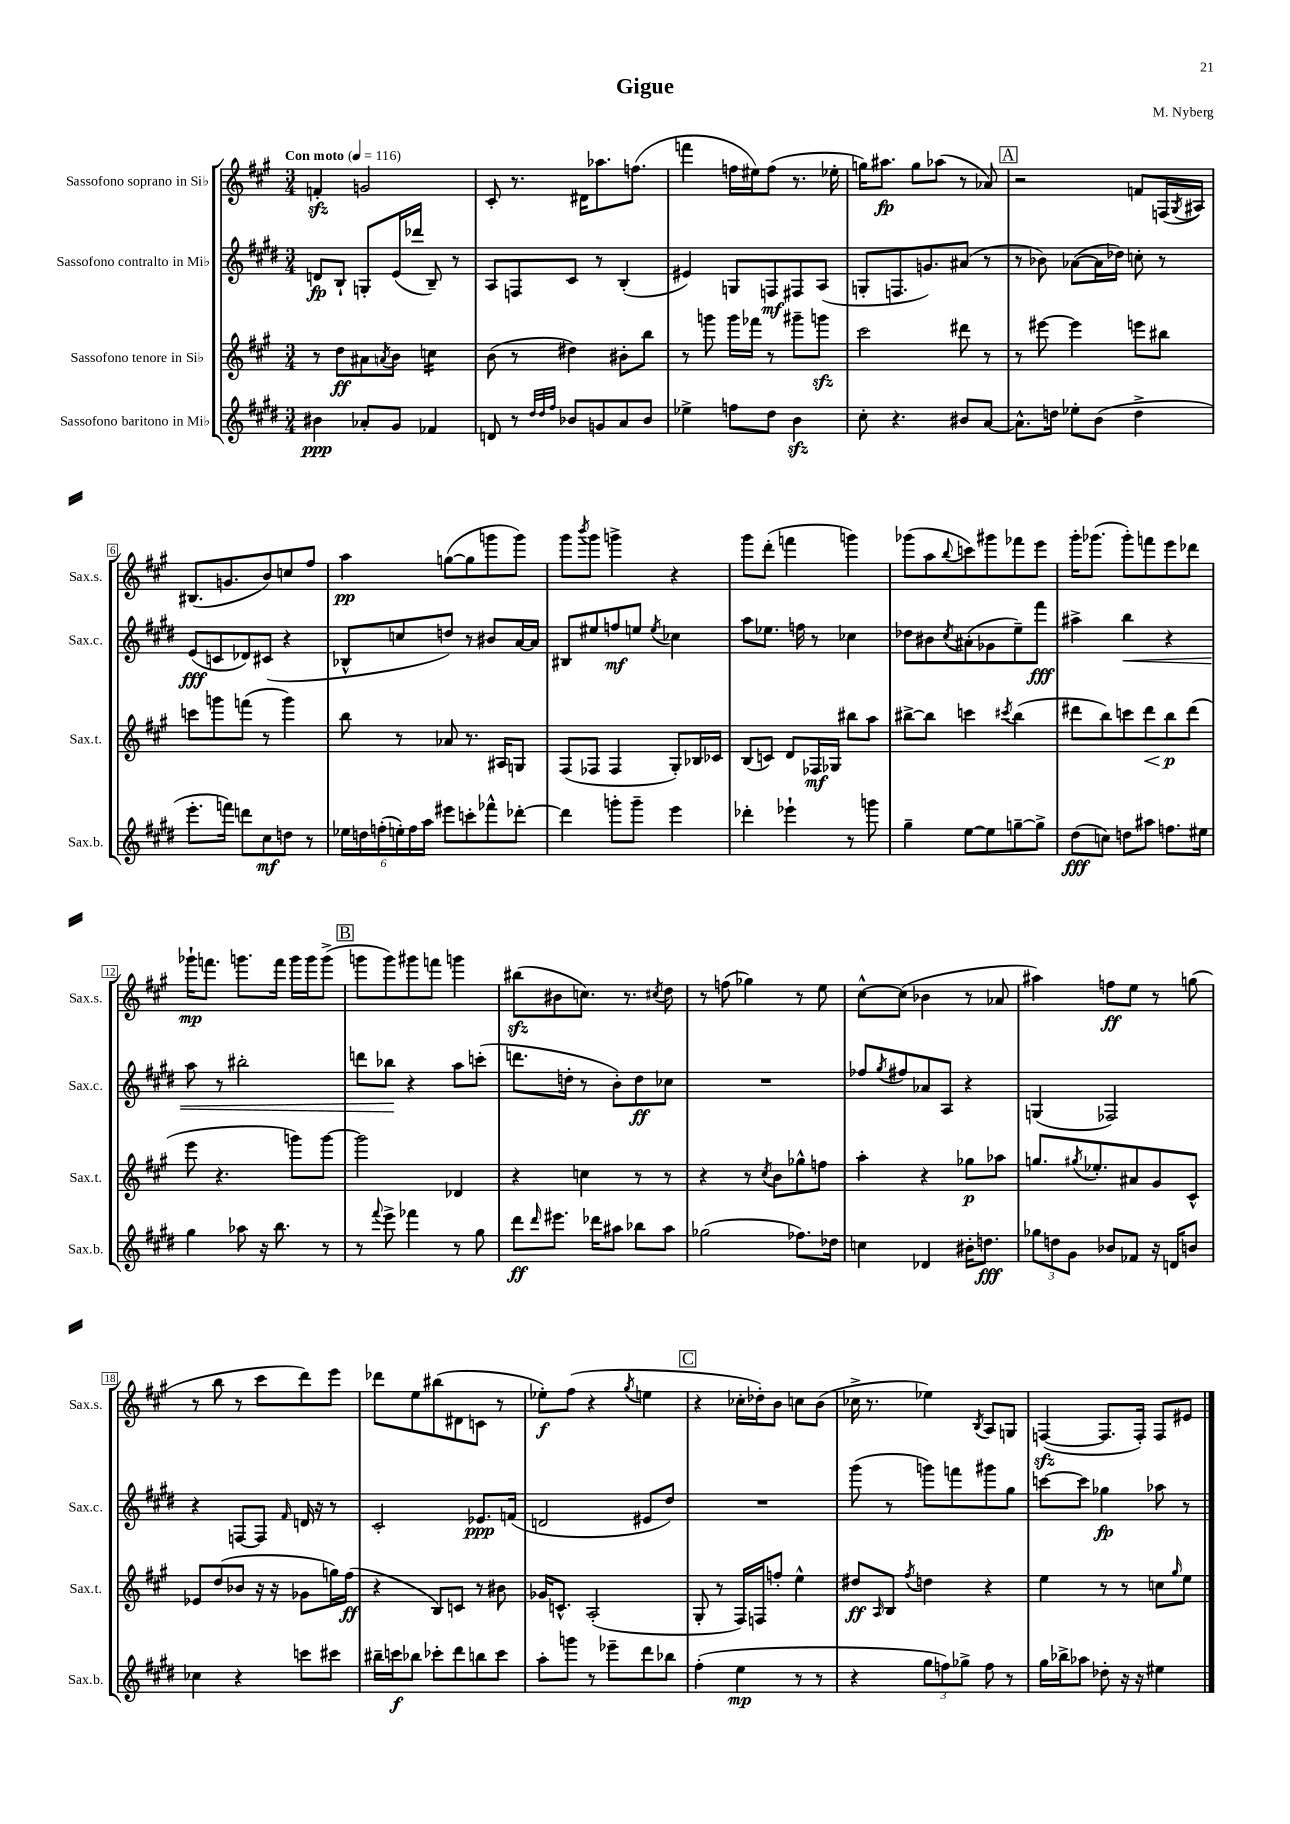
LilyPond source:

\header { title = "Gigue" composer = "M. Nyberg" }
<<
\new StaffGroup <<
\new Staff = "s0" \with { instrumentName = "Sassofono soprano in Sib" shortInstrumentName = "Sax.s." } {
    \clef treble \key a \major \numericTimeSignature \time 3/4 \tempo "Con moto" 4 = 116
    f'4-.\sfz g'2 |
    cis'8-. r8. dis'16 aes''8. f''8.( |
    f'''4 f''16 eis''16) f''8( r8. ees''16-. |
    g''16) ais''8.\fp g''8 aes''8( r8 aes'8) |
    \mark \markup { \box "A" } r2 f'8 f16( \acciaccatura { gis8 } ais16) |
    bis8.( g'8. b'8) c''8 fis''8 |
    a''4\pp g''8~( g''8 g'''8 g'''8) |
    gis'''8 \acciaccatura { b'''8 } gis'''8 g'''4-> r4 |
    gis'''8 d'''8-.( f'''4 g'''4) |
    ges'''8( a''8 \appoggiatura { b''8 } c'''8) gis'''8 fes'''8 e'''8 |
    gis'''16-. ges'''8.( ges'''8-.) f'''8 e'''8 des'''8 |
    ges'''16-!\mp f'''8. g'''8. f'''16 g'''16 g'''16 g'''8->( |
    \mark \markup { \box "B" } g'''8 g'''8) gis'''8 f'''8 g'''4 |
    bis''8\sfz( bis'8 c''8.) r8. \acciaccatura { cis''8 } d''8 |
    r8 f''8( ges''4) r8 e''8 |
    cis''8~-^ cis''8( bes'4 r8 aes'8 |
    ais''4) f''8\ff e''8 r8 g''8( |
    r8 b''8 r8 cis'''8 d'''8) e'''8 |
    des'''8 e''8 bis''8( dis'8 c'8 r8 |
    ees''8-.\f) fis''8( r4 \acciaccatura { gis''8 } e''4 |
    \mark \markup { \box "C" } r4 ces''16-. des''16-.) b'8 c''8 b'8( |
    ces''16-> r8. ees''4) \acciaccatura { b8 } a8 g8 |
    f4~\sfz( f8. f16-.) f8 eis'8 \bar "|." |
}
\new Staff = "s1" \with { instrumentName = "Sassofono contralto in Mib" shortInstrumentName = "Sax.c." } {
    \clef treble \key e \major \numericTimeSignature \time 3/4
    d'8\fp b8-! g8-. e'16( des'''16 b8--) r8 |
    a8 f8 cis'8 r8 b4-.( |
    eis'4) g8 f8\mf fis8 a8( |
    g8-. f8. g'8.) ais'8( r8 |
    \mark \markup { \box "A" } r8 bes'8) aes'8~( aes'16 des''16) c''8-. r8 |
    e'8\fff( c'8 des'8) cis'8( r4 |
    bes8-^ c''8 d''8) r8 bis'8 a'16~ a'16 |
    bis8 eis''8 f''8\mf e''8 \acciaccatura { e''8 } ces''4 |
    a''8 ees''8. f''16 r8 ces''4 |
    des''8 bis'8 \acciaccatura { cis''8 } ais'8-.( ges'8 e''8--) fis'''8\fff |
    ais''4-> b''4\< r4 |
    a''8 r8 bis''2-. |
    \mark \markup { \box "B" } d'''8 bes''8\! r4 a''8 c'''8-.( |
    d'''8. d''16-. r8 b'8-.) d''8\ff ces''8 |
    R2. |
    fes''8 \acciaccatura { gis''8 } fis''8 aes'8 a8 r4 |
    g4( fes2) |
    r4 f8~ f8 \grace { fis'16 } d'16 r16 r8 |
    cis'2-. ees'8.\ppp f'16( |
    d'2 eis'8 dis''8) |
    \mark \markup { \box "C" } R2. |
    gis'''8( r8 g'''8) f'''8 gis'''8 gis''8 |
    c'''8~ c'''8 ges''4\fp aes''8 r8 \bar "|." |
}
\new Staff = "s2" \with { instrumentName = "Sassofono tenore in Sib" shortInstrumentName = "Sax.t." } {
    \clef treble \key a \major \numericTimeSignature \time 3/4
    r8 d''8\ff ais'8 \acciaccatura { a'8 } b'8 c''4:16 |
    b'8( r8 dis''4) bis'8-. b''8 |
    r8 g'''8 g'''16 fes'''16 r8 gis'''8-- g'''8\sfz |
    cis'''2 dis'''8 r8 |
    \mark \markup { \box "A" } r8 eis'''8~ eis'''4 e'''8 bis''8 |
    c'''8 g'''8 f'''8( r8 g'''4) |
    b''8 r8 aes'8 r8. ais16 g8 |
    fis8( fes8 fes4 gis8-.) bes16 ces'16 |
    b8( c'8) d'8 fes16\mf ges16 bis''8 a''8 |
    bis''8~-> bis''8 c'''4 \acciaccatura { cis'''8 } bis''4( |
    dis'''8 b''8) c'''8 dis'''8\< b''8\p\! dis'''8( |
    e'''8 r4. g'''8) g'''8~ |
    \mark \markup { \box "B" } g'''2 des'4 |
    r4 c''4 r8 r8 |
    r4 r8 \acciaccatura { cis''8 } b'8 ges''8-^ f''8 |
    a''4-. r4 ges''8\p aes''8 |
    g''8. \acciaccatura { gis''8 } ees''8.-. ais'8 gis'8 cis'8-^ |
    ees'8 d''8( bes'8 r16 r16 ges'8 g''16) fis''16\ff( |
    r4 b8) c'8 r8 bis'8 |
    ges'16 c'8.-^ a2-.( |
    \mark \markup { \box "C" } gis8-. r8 fis16) f16 f''8-. e''4-^ |
    dis''8\ff \grace { a16 } b8 \acciaccatura { fis''8 } d''4 r4 |
    e''4 r8 r8 c''8 \grace { gis''16 } e''8 \bar "|." |
}
\new Staff = "s3" \with { instrumentName = "Sassofono baritono in Mib" shortInstrumentName = "Sax.b." } {
    \clef treble \key e \major \numericTimeSignature \time 3/4
    bis'4\ppp aes'8-. gis'8 fes'4 |
    d'8 r8 \grace { dis''32 dis''32 fis''32 } bes'8 g'8 a'8 bes'8 |
    ees''4-> f''8 dis''8 b'4\sfz |
    cis''8-. r4. bis'8 a'8~ |
    \mark \markup { \box "A" } a'8.-^ d''16 ees''8-. b'8( d''4-> |
    e'''8.-. f'''16) d'''8 cis''8\mf d''8 r8 |
    \tuplet 6/4 { ees''16 d''16 f''16-.( e''16-.) f''16 a''16 } eis'''8 c'''8-. fes'''8-^ des'''8~-. |
    des'''4 g'''8-. g'''8-- e'''4 |
    des'''4-. ees'''4-! r8 g'''8 |
    gis''4-- e''8~ e''8 g''8~-- g''8-> |
    dis''8\fff( c''8) d''8 ais''8 f''8. eis''16 |
    gis''4 aes''8 r16 b''8. r8 |
    \mark \markup { \box "B" } r8 \appoggiatura { fis'''8 } e'''8-> fes'''4 r8 gis''8 |
    dis'''8\ff \grace { dis'''16 } eis'''8. des'''16 ais''8 bes''8 ais''8 |
    ges''2( fes''8.) des''16 |
    c''4 des'4 bis'16-. d''8.\fff |
    \tuplet 3/2 { ges''8 d''8 gis'8 } bes'8 fes'8 r16 d'16 b'8 |
    ces''4 r4 c'''8 cis'''8 |
    bis''16-- c'''16\f bes''8 ces'''8-. dis'''8 b''8 ces'''8 |
    a''8-. g'''8 r8 ees'''8-- dis'''8 bes''8 |
    \mark \markup { \box "C" } fis''4-.( e''4\mp r8 r8 |
    r4 \tuplet 3/2 { gis''8 f''8) ges''8-> } f''8 r8 |
    gis''16 bes''16-> aes''8 des''8-. r16 r16 eis''4 \bar "|." |
}
>>
>>
\layout { \context { \Score \override BarNumber.stencil = #(make-stencil-boxer 0.1 0.3 ly:text-interface::print) } }
